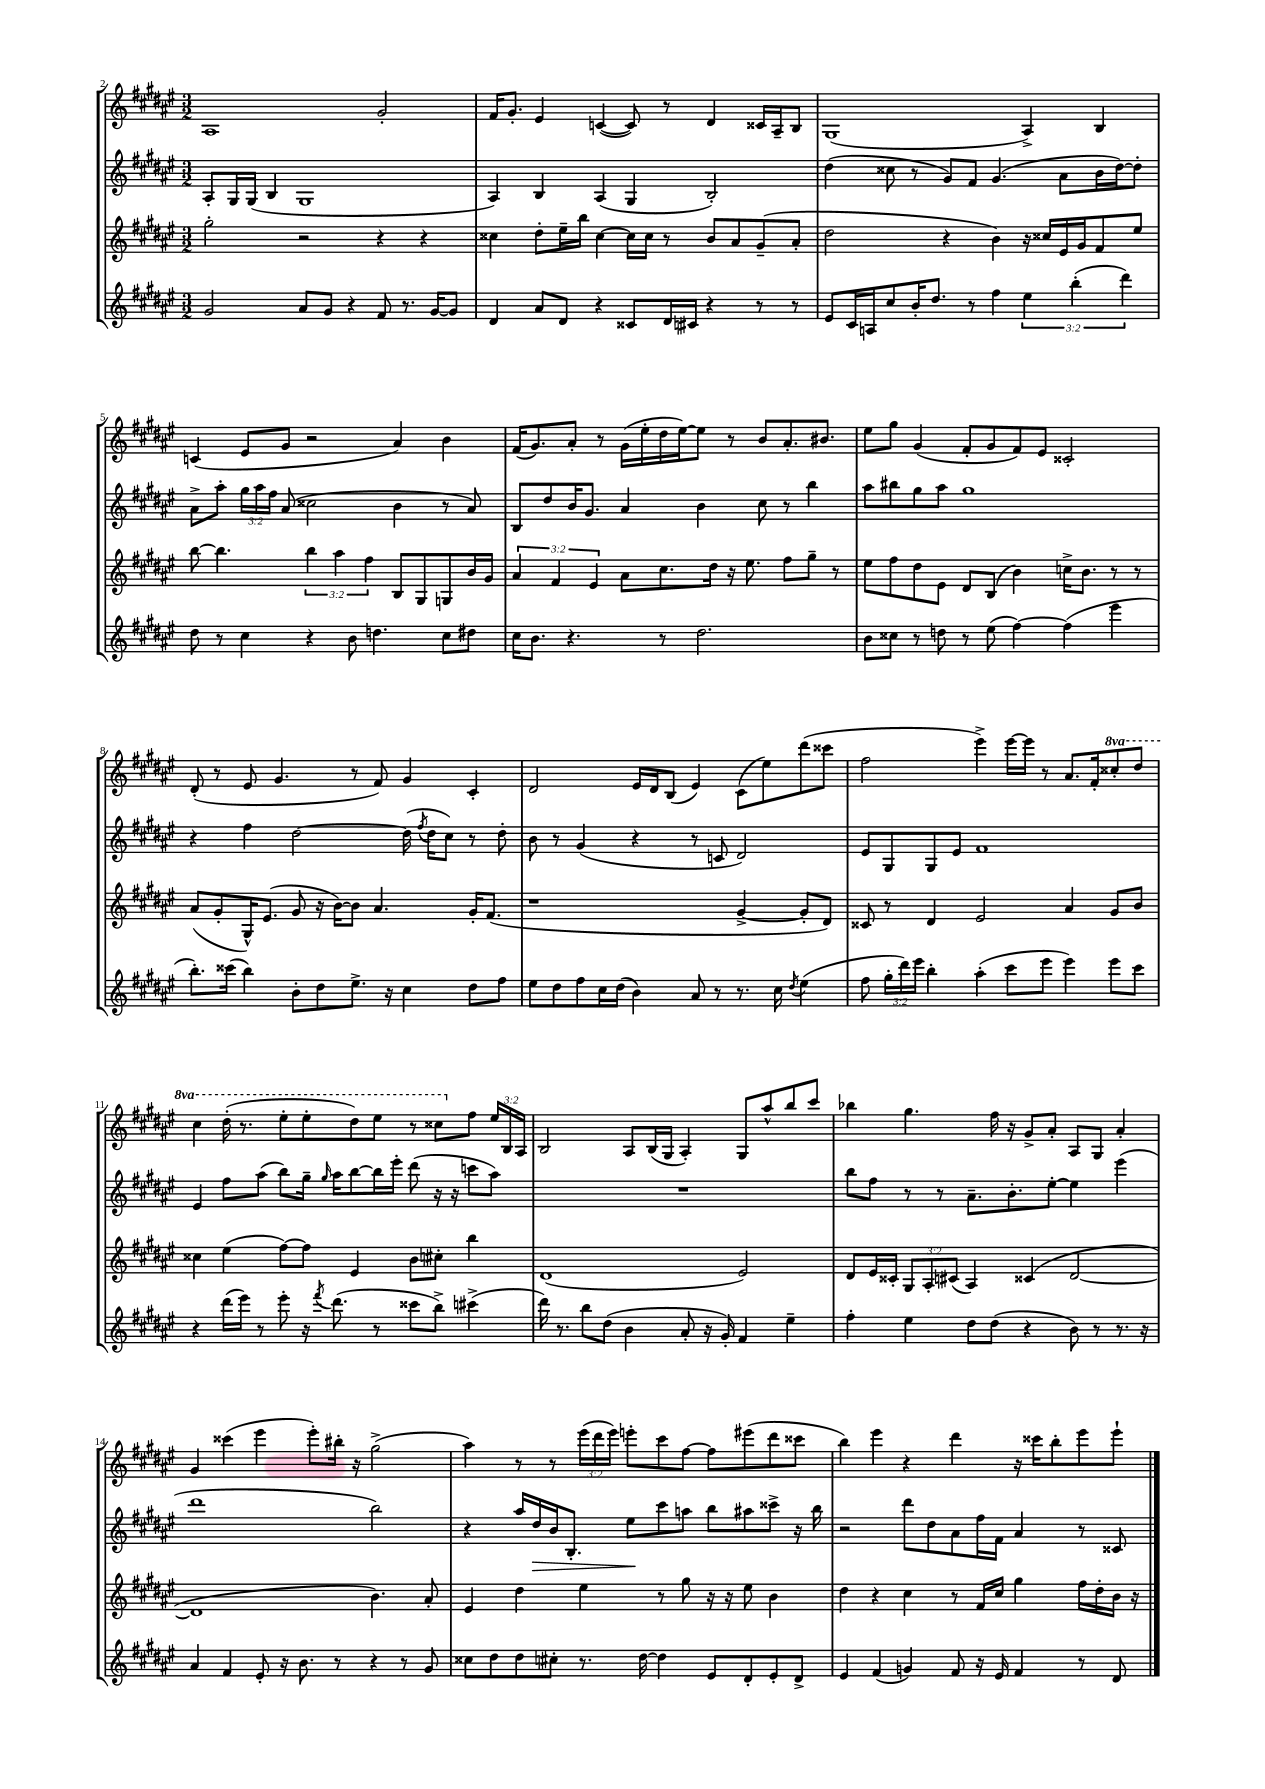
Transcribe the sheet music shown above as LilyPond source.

<<
\new StaffGroup <<
\new Staff = "s0" {
    \clef treble \key fis \major \numericTimeSignature \time 3/2 \override Staff.TupletNumber.text = #tuplet-number::calc-fraction-text \set Staff.ottavationMarkups = #ottavation-simple-ordinals
    \autoBeamOff ais1 gis'2-. |
    fis'16[ gis'8.]-. eis'4 c'4~( c'8) r8 dis'4 cisis'16[ ais16-- b8] |
    gis1( ais4->) b4 |
    c'4( eis'8[ gis'8] r2 ais'4) b'4 |
    fis'16[( gis'8.) ais'8]-. r8 gis'16[( eis''16-. dis''16 eis''16~) eis''8] r8 b'8[ ais'8.-. bis'8.] |
    eis''8[ gis''8] gis'4( fis'8[-. gis'8 fis'8) eis'8] cisis'2-. |
    dis'8-.( r8 eis'8 gis'4. r8 fis'8) gis'4 cis'4-. |
    dis'2 eis'16[ dis'16 b8]( eis'4) cis'8[( eis''8) dis'''8( cisis'''8] |
    fis''2 eis'''4->) eis'''16[~ eis'''16] r8 ais'8.[ fis'16-. \ottava #1 cisis'''8-. dis'''8] |
    cis'''4 dis'''16-.( r8. eis'''8[-. eis'''8-. dis'''8) eis'''8] r8 cisis'''8[ \ottava #0 fis''8] \tuplet 3/2 { eis''16[ b16 ais16] } |
    b2 ais8[ b16( gis16] ais4-.) gis8[ ais''8-^ b''8 cis'''8] |
    bes''4 gis''4. fis''16 r16 gis'8[-> ais'8]-. ais8[ gis8] ais'4-. |
    gis'4 cisis'''4( eis'''4 eis'''8[-.) bis''16]-. r16 gis''2->( |
    ais''4) r8 r8 \tuplet 3/2 { eis'''16[( dis'''16 eis'''16]) } e'''8[-. cis'''8 fis''8]~ fis''8[ eis'''8( dis'''8 cisis'''8] |
    b''4) eis'''4 r4 dis'''4 r16 cisis'''16[ b''8-. eis'''8 eis'''8]-! \bar "|." |
}
\new Staff = "s1" {
    \clef treble \key fis \major \numericTimeSignature \time 3/2 \override Staff.TupletNumber.text = #tuplet-number::calc-fraction-text
    \autoBeamOff ais8[-. gis16 gis16]( b4 gis1 |
    ais4) b4 ais4( gis4 b2-.) |
    dis''4( cisis''8 r8 gis'8[) fis'8] gis'4.( ais'8[ b'16 dis''16~) dis''8]-. |
    ais'8[-> ais''8]-. \tuplet 3/2 { gis''16[ ais''16 fis''16] } ais'8( cisis''2 b'4 r8 ais'8) |
    b8[ dis''8 b'16 gis'8.] ais'4 b'4 cis''8 r8 b''4 |
    ais''8[ bis''8 gis''8 ais''8] gis''1 |
    r4 fis''4 dis''2~ dis''16( \acciaccatura { fis''8 } dis''16[ cis''8]) r8 dis''8-. |
    b'8 r8 gis'4( r4 r8 c'8 dis'2) |
    eis'8[ gis8 gis8 eis'8] fis'1 |
    eis'4 fis''8[ ais''8]( b''8[) gis''16]-- \grace { gis''16 } ais''16[ b''8~ b''16 eis'''16]-. dis'''8( r16 r16 c'''8[ ais''8]) |
    R1. |
    b''8[ fis''8] r8 r8 ais'8.[-- b'8.-. eis''8]~-. eis''4 eis'''4( |
    dis'''1 b''2) |
    r4 ais''16[ dis''16\> b'16 b8.]-. eis''8[\! cis'''8 a''8] b''8[ ais''8 cisis'''8]-> r16 b''16 |
    r2 dis'''8[ dis''8 ais'8 fis''16 fis'16] ais'4 r8 cisis'8 \bar "|." |
}
\new Staff = "s2" {
    \clef treble \key fis \major \numericTimeSignature \time 3/2 \override Staff.TupletNumber.text = #tuplet-number::calc-fraction-text
    \autoBeamOff gis''2-. r2 r4 r4 |
    cisis''4 dis''8[-. eis''16-- b''16] cisis''4~ cisis''16[ cisis''16] r8 b'8[ ais'8 gis'8--( ais'8]-. |
    dis''2 r4 b'4) r16 cisis''16[ eis'16 gis'16 fis'8 eis''8] |
    b''8~ b''4. \tuplet 3/2 { b''4 ais''4 fis''4 } b8[ gis8 g8 b'16 gis'16] |
    \tuplet 3/2 { ais'4 fis'4 eis'4 } ais'8[ cis''8. dis''16] r16 eis''8. fis''8[ gis''8]-- r8 |
    eis''8[ fis''8 dis''8 eis'8] dis'8[ b8]( b'4) c''16[-> b'8.] r8 r8 |
    ais'8[( gis'8-. gis16-^) eis'8.]( gis'8 r16 b'16[~) b'8] ais'4. gis'16[-. fis'8.]( |
    r1 gis'4~-> gis'8[-. dis'8]) |
    cisis'8 r8 dis'4 eis'2 ais'4 gis'8[ b'8] |
    cisis''4 eis''4( fis''8[~) fis''8] eis'4 b'8[ cis''8]-. b''4 |
    dis'1( eis'2) |
    dis'8[ eis'16 cisis'16]-. \tuplet 3/2 { gis8[ ais8-. cis'8]( } ais4) cisis'4( dis'2~ |
    dis'1 b'4.) ais'8-. |
    eis'4 dis''4 eis''4 r8 gis''8 r16 r16 eis''8 b'4 |
    dis''4 r4 cis''4 r8 fis'16[ cis''16] gis''4 fis''16[ dis''16-. b'16] r16 \bar "|." |
}
\new Staff = "s3" {
    \clef treble \key fis \major \numericTimeSignature \time 3/2 \override Staff.TupletNumber.text = #tuplet-number::calc-fraction-text
    \autoBeamOff gis'2 ais'8[ gis'8] r4 fis'8 r8. gis'16[~ gis'8] |
    dis'4 ais'8[ dis'8] r4 cisis'8[ dis'16 cis'16] r4 r8 r8 |
    eis'8[ cis'16 a16 cis''8 b'16-. dis''8.] r8 fis''4 \tuplet 3/2 { eis''4 b''4-.( dis'''4) } |
    dis''8 r8 cis''4 r4 b'8 d''4. cis''8[ dis''8] |
    cis''16[ b'8.] r4. r8 dis''2. |
    b'8[ cisis''8] r8 d''8 r8 eis''8( fis''4~) fis''4( eis'''4 |
    b''8.[-.) cisis'''16]( b''4) b'8[-. dis''8 eis''8.]-> r16 cis''4 dis''8[ fis''8] |
    eis''8[ dis''8 fis''8 cis''16 dis''16]( b'4) ais'8 r8 r8. cis''16 \acciaccatura { dis''8 } eis''4( |
    fis''8 \tuplet 3/2 { gis''16[-. dis'''16) eis'''16] } b''4-. ais''4-.( cis'''8[ eis'''8] eis'''4) eis'''8[ cis'''8] |
    r4 dis'''16[( eis'''16]) r8 eis'''8-. r16 \acciaccatura { fis'''8 } dis'''8.( r8 cisis'''8[ b''8]->) cis'''4->( |
    dis'''16) r8. b''8[ dis''8]( b'4 ais'8-. r16 gis'16-.) fis'4 eis''4-- |
    fis''4-. eis''4 dis''8[ dis''8]( r4 b'8) r8 r8. r16 |
    ais'4 fis'4 eis'8-. r16 b'8. r8 r4 r8 gis'8 |
    cisis''8[ dis''8 dis''8 cis''8]-. r8. dis''16~ dis''4 eis'8[ dis'8-. eis'8-. dis'8]-> |
    eis'4 fis'4( g'4) fis'8 r16 eis'16 fis'4 r8 dis'8 \bar "|." |
}
>>
>>
\layout { \context { \Score currentBarNumber = #2 } }
